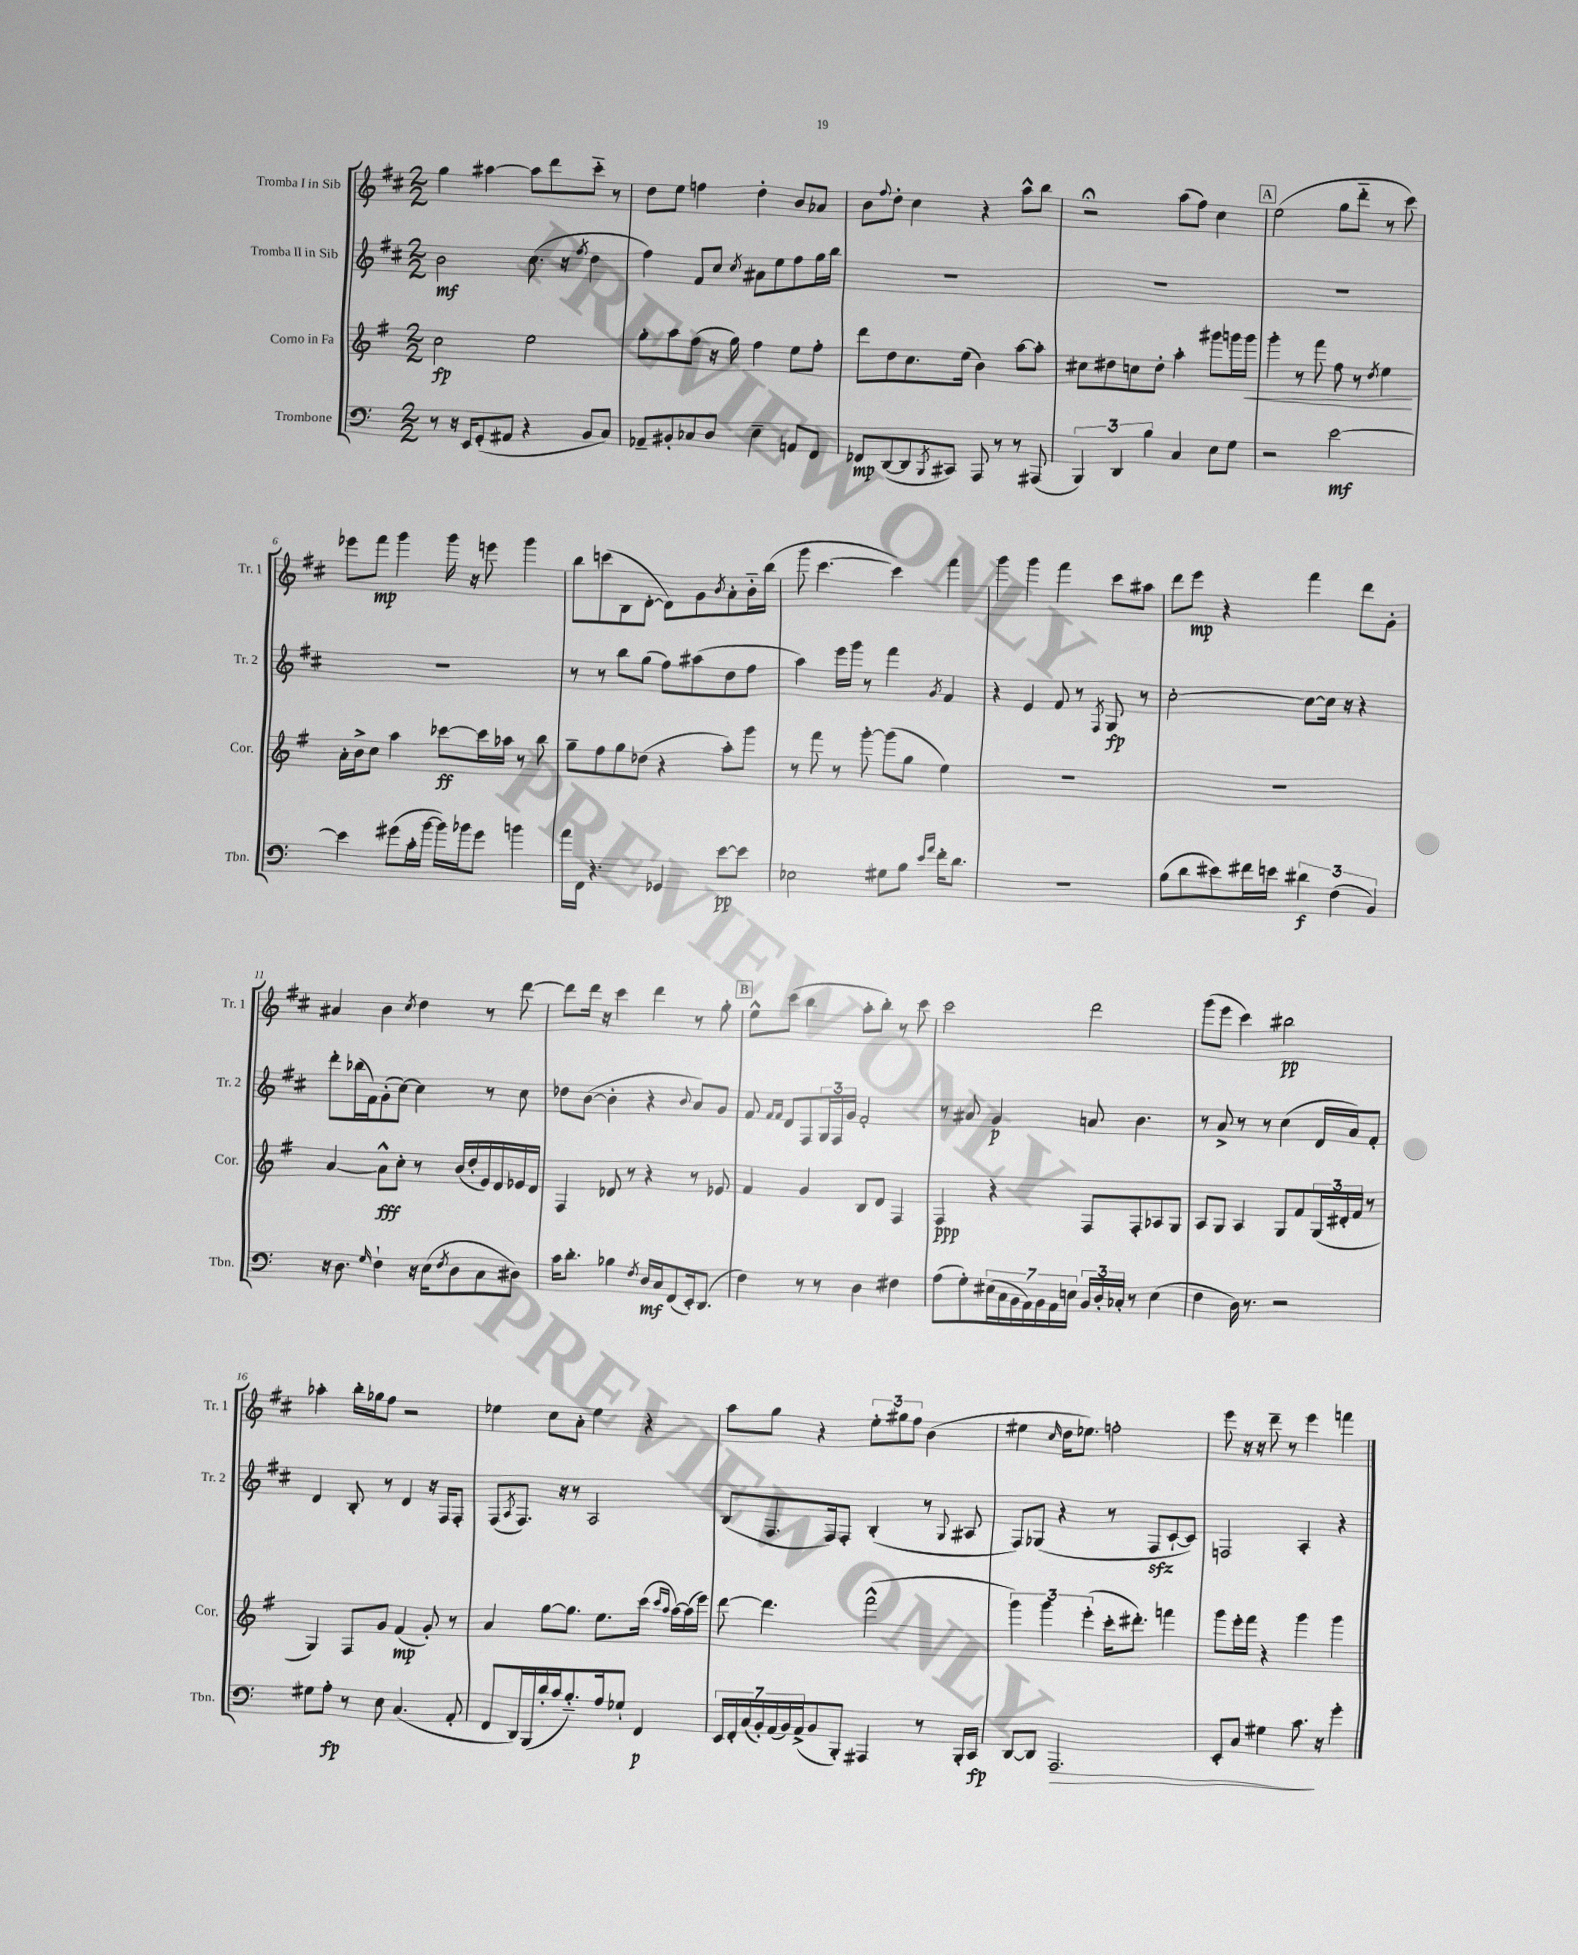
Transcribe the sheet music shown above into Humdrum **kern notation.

**kern	**dynam	**kern	**dynam	**kern	**dynam	**kern	**dynam
*part4	*part4	*part3	*part3	*part2	*part2	*part1	*part1
*staff4	*staff4	*staff3	*staff3	*staff2	*staff2	*staff1	*staff1
*I"Trombone	*	*I"Corno in Fa	*	*I"Tromba II in Sib	*	*I"Tromba I in Sib	*
*I'Tbn.	*	*I'Cor.	*	*I'Tr. 2	*	*I'Tr. 1	*
*clefF4	*	*clefG2	*	*clefG2	*	*clefG2	*
*k[]	*	*k[f#]	*	*k[f#c#]	*	*k[f#c#]	*
*M2/2	*	*M2/2	*	*M2/2	*	*M2/2	*
=1	=1	=1	=1	=1	=1	=1	=1
8r	.	2cc\	fp	2b\	mf	4gg\	.
16r	.	.	.	.	.	.	.
16EE/KL	.	.	.	.	.	.	.
(8GG'/	.	.	.	.	.	[4aa#X\	.
8AA#X/J	.	.	.	.	.	.	.
4r	.	2ee\	.	(8.cc#\	.	8aa#\L]	.
.	.	.	.	.	.	8ddd\	.
.	.	.	.	16r	.	.	.
.	.	.	.	8qff#/	.	.	.
8BB/L	.	.	.	4dd\	.	8ccc#\J	.
8C/J)	.	.	.	.	.	8r	.
=2	=2	=2	=2	=2	=2	=2	=2
8AA-X~/L	.	8gg'\L	.	4ff#\)	.	8dd\L	.
8BB#X'/	.	8aa\	.	.	.	8ee\J	.
8C-X/	.	(8ff#\J	.	8f#/L	.	4ffn\	.
8D/J	.	16r	.	8cc#/J	.	.	.
.	.	16gg\)	.	.	.	.	.
.	.	.	.	8qcc#/	.	.	.
4E~\	.	4ff#\	.	8a#X\L	.	4dd'\	.
.	.	.	.	8ee\	.	.	.
8AAn/L	.	8ee\L	.	8ff#\	.	8b/L	.
8FF/J	.	8ff#'\J	.	16gg\L	.	8a-X/J	.
.	.	.	.	16bb\JJ	.	.	.
=3	=3	=3	=3	=3	=3	=3	=3
8FF-X/L	mp	8ddd\L	.	1r	.	8b\L	.
.	.	.	.	.	.	8qqff#/	.
([8DD/	.	8dd\	.	.	.	8dd'\J	.
8DD/]	.	8.cc\	.	.	.	4cc#\	.
8qBBB/	.	.	.	.	.	.	.
8CC#X/J)	.	.	.	.	.	.	.
.	.	(16ee\Jk	.	.	.	.	.
8AAA/	.	4b\)	.	.	.	4r	.
8r	.	.	.	.	.	.	.
8r	.	[8aa\L	.	.	.	8aa^^\L	.
(8AAA#X/	.	8aa'\J]	.	.	.	8bb\J	.
=4	=4	=4	=4	=4	=4	=4	=4
6BBB/)	.	8cc#X\L	.	1r	.	2r;<	.
.	.	8dd#X\	.	.	.	.	.
6DD/	.	.	.	.	.	.	.
.	.	8ccn\	.	.	.	.	.
6B\	.	.	.	.	.	.	.
.	.	8dd#'\J	.	.	.	.	.
4C/	.	4aa'\	.	.	.	(8aa\L	.
.	.	.	.	.	.	8ff#\J)	.
8E\L	.	8ggg#X\L	.	.	.	4cc#\	.
8G\J	.	16gggn\L	.	.	.	.	.
!	!	!	!LO:HP:b	!	!	!	!
.	.	16ggg\JJ	<	.	.	.	.
!!LO:REH:place=s1:t=A
=5	=5	=5	=5	=5	=5	=5	=5
2r	.	4ggg'\	.	1r	.	(2ee\	.
.	.	8r	.	.	.	.	.
.	.	8fff#\	.	.	.	.	.
[2e\	mf	8ff#\	.	.	.	8gg\L	.
.	.	8r	.	.	.	8ddd\J	.
.	.	8qdd/	.	.	.	.	.
.	.	4ee\	.	.	.	8r	.
.	.	.	.	.	.	8ccc#\)	.
.	.	.	[	.	.	.	.
!!LO:LB:g=z
=6	=6	=6	=6	=6	=6	=6	=6
4e\]	.	16a'\LL	.	1r	.	8eee-X\L	.
.	.	16b^\J	.	.	.	.	.
.	.	8cc\J	.	.	.	8fff#\J	mp
(8g#X\L	.	4aa\	.	.	.	4ggg\	.
16c'\L	.	.	.	.	.	.	.
[16b\JJ	.	.	.	.	.	.	.
16b\LL])	.	[8ccc-X\L	ff	.	.	16ggg\	.
16b-X\J	.	.	.	.	.	16r	.
8g#\J	.	16ccc-\L]	.	.	.	8eeen\	.
.	.	16aa-X\JJ	.	.	.	.	.
4bn\	.	8r	.	.	.	4ggg\	.
.	.	8bb\	.	.	.	.	.
=7	=7	=7	=7	=7	=7	=7	=7
16a\LL	.	8gg~\L	.	8r	.	8bb\L	.
16FF\JJ	.	.	.	.	.	.	.
4.r	.	8ff#\	.	8r	.	(8cccn\	.
.	.	8gg\	.	8bb\L	.	8B\	.
.	.	(8dd-X\J	.	(8gg\J	.	[8d'\J	.
4GG-X/	.	4r	.	8ff#\L)	.	8d\L])	.
.	.	.	.	(8aa#X\	.	8g\	.
.	.	.	.	.	.	8qb/	.
[8e\L	pp	8aa'\L)	.	8dd\	.	8a'\	.
8e\J]	.	8ggg\J	.	8ff#\J	.	16b\L	.
.	.	.	.	.	.	(16bb\JJ	.
=8	=8	=8	=8	=8	=8	=8	=8
2E-X\	.	8r	.	4aa\)	.	8ggg\	.
.	.	8fff#\	.	.	.	[4.ccc#\	.
.	.	8r	.	16eee\LL	.	.	.
.	.	.	.	16ggg\JJ	.	.	.
.	.	[8ggg'\	.	8r	.	.	.
8G#X\L	.	(8ggg\L]	.	4fff#\	.	4ccc#\])	.
8B\J	.	8gg\J	.	.	.	.	.
16qqe/LL	.	.	.	.	.	.	.
16qqa/JJ	.	.	.	8qg/	.	.	.
16f'\KL	.	4ee\)	.	4f#/	.	4fff#\	.
8.d\J	.	.	.	.	.	.	.
=9	=9	=9	=9	=9	=9	=9	=9
1r	.	1r	.	4r	.	4ggg\	.
.	.	.	.	4e/	.	4ggg\	.
.	.	.	.	8f#/	.	4fff#\	.
.	.	.	.	8r	.	.	.
.	.	.	.	8qF#/	.	.	.
.	.	.	.	8G/	fp	8ccc#\L	.
.	.	.	.	8r	.	8aa#X\J	.
=10	=10	=10	=10	=10	=10	=10	=10
(8B\L	.	1r	.	[2cc#'\	.	8ddd\L	.
8d\	.	.	.	.	.	8eee\J	mp
8e#X\)	.	.	.	.	.	4r	.
16f#X\L	.	.	.	.	.	.	.
16en\JJ	.	.	.	.	.	.	.
6d#X\	f	.	.	8cc#\L_	.	4fff#\	.
.	.	.	.	16cc#\Jk]	.	.	.
(6F\	.	.	.	.	.	.	.
.	.	.	.	16r	.	.	.
.	.	.	.	4r	.	8ddd\L	.
6BB/)	.	.	.	.	.	.	.
.	.	.	.	.	.	8g'\J	.
!!LO:LB:g=z
=11	=11	=11	=11	=11	=11	=11	=11
16r	.	[4a/	.	8ddd'\L	.	4a#X/	.
8.D\	.	.	.	.	.	.	.
.	.	.	.	(16bb-X\L	.	.	.
.	.	.	.	16f#\J)	.	.	.
16qqG/	.	.	.	.	.	.	.
4F`\	.	8a^^\L]	fff	(8g'\	.	4b\	.
.	.	8cc'\J	.	[8cc#\J)	.	.	.
.	.	.	.	.	.	8qcc#/	.
16r	.	8r	.	4cc#\]	.	4dd\	.
(16E\KL	.	.	.	.	.	.	.
8qF/	.	.	.	.	.	.	.
8D\	.	(16b/LL	.	.	.	.	.
.	.	16dd'/	.	.	.	.	.
8C\	.	16e/)	.	8r	.	8r	.
.	.	16d/	.	.	.	.	.
8D#X\J)	.	16e-X/	.	8cc#\	.	[8ddd\	.
.	.	16d/JJ	.	.	.	.	.
=12	=12	=12	=12	=12	=12	=12	=12
16c\KL	.	4F#/	.	8dd-X\L	.	8ddd\L]	.
8.d'\J	.	.	.	.	.	.	.
.	.	.	.	([8b\J	.	16ddd\Jk	.
.	.	.	.	.	.	16r	.
4B-X\	.	8d-X/	.	4b'\]	.	4ccc#\	.
.	.	8r	.	.	.	.	.
8qF/	.	.	.	.	.	.	.
16D/LL	mf	4r	.	4r	.	4ddd\	.
16C/J	.	.	.	.	.	.	.
(8FF/	.	.	.	.	.	.	.
.	.	.	.	8qqb/	.	.	.
16EE'/k)	.	8r	.	8a/L)	.	8r	.
(8.DD/J	.	.	.	.	.	.	.
.	.	8e-X/	.	8g/J	.	8gg'\	.
!!LO:REH:place=s1:t=B
=13	=13	=13	=13	=13	=13	=13	=13
4F\)	.	4f#/	.	8f#/	.	8ee^^\L	.
.	.	.	.	16qqf#/LL	.	.	.
.	.	.	.	16qqf#/JJ	.	.	.
.	.	.	.	8d/L	.	(8ccc#\J	.
8r	.	4g/	.	8F#/	.	4bb\	.
8r	.	.	.	24G/L	.	.	.
.	.	.	.	24F#/	.	.	.
.	.	.	.	24g/JJ	.	.	.
4D\	.	8B/L	.	2f#'/	.	8aa'\L	.
.	.	8d/J	.	.	.	8bb'\J)	.
4F#X\	.	4F#/	.	.	.	8r	.
.	.	.	.	.	.	8ccc#\	.
=14	=14	=14	=14	=14	=14	=14	=14
(8A\L	.	4F#/	ppp	8r	.	2ccc#\	.
8G'\)	.	.	.	8a#X/	.	.	.
(28E#X\L	.	4r	.	4g/	p	.	.
28C\	.	.	.	.	.	.	.
28BB\	.	.	.	.	.	.	.
28AA\)	.	.	.	.	.	.	.
28BB\	.	.	.	.	.	.	.
28AA\	.	.	.	.	.	.	.
28En\JJ	.	.	.	.	.	.	.
24BB/LL	.	8F#/L	.	8an/	.	2ddd\	.
24D'/	.	.	.	.	.	.	.
24C-X'/JJ	.	.	.	.	.	.	.
8r	.	8F#'/	.	4.b\	.	.	.
(4E\	.	8A-X/	.	.	.	.	.
.	.	8G/J	.	.	.	.	.
=15	=15	=15	=15	=15	=15	=15	=15
4F\	.	8A/L	.	8r	.	(8ggg\L	.
.	.	8G/J	.	8a^/	.	8eee\J	.
16D\)	.	4A/	.	8r	.	4ccc#\)	.
8.r	.	.	.	.	.	.	.
.	.	.	.	8r	.	.	.
2r	.	8G/L	.	(4cc#\	.	2bb#X\	pp
.	.	8f#/	.	.	.	.	.
.	.	(24G/L	.	16d/LL	.	.	.
.	.	24d#X'/	.	.	.	.	.
.	.	.	.	16a/J)	.	.	.
.	.	24f#/JJ	.	.	.	.	.
.	.	8r	.	8f#'/J	.	.	.
!!LO:LB:g=z
=16	=16	=16	=16	=16	=16	=16	=16
8G#X\L	.	4G/)	.	4d/	.	4aa-X'\	.
8A'\J	fp	.	.	.	.	.	.
8r	.	8F#/L	.	8B'/	.	16bb'\LL	.
.	.	.	.	.	.	16gg-X\J	.
8E\	.	8g/J	.	8r	.	8ff#\J	.
(4.C/	.	(4f#/	mp	4d/	.	2r	.
.	.	8g'/)	.	16r	.	.	.
.	.	.	.	16F#/KL	.	.	.
8AA'/	.	8r	.	8F#'/J	.	.	.
=17	=17	=17	=17	=17	=17	=17	=17
8FF/L	.	4a/	.	(8F#/L	.	4ee-X\	.
.	.	.	.	8qA/	.	.	.
16DD/L)	.	.	.	8.F#/J)	.	.	.
(16BBB/	.	.	.	.	.	.	.
16d'/	.	[8gg\L	.	.	.	8cc#\L	.
16c/J	.	.	.	16r	.	.	.
8.B/)	.	8.gg\J]	.	8r	.	8a'\J	.
.	.	.	.	2A/	.	4ee-\	.
16A/k	.	8.ee\L	.	.	.	.	.
8G-X`/J	.	.	.	.	.	.	.
4FF/	p	(16ccc\Jk	.	.	.	4r	.
.	.	16qqccc/LL	.	.	.	.	.
.	.	16qqaa/JJ	.	.	.	.	.
.	.	[16aa\LL)	.	.	.	.	.
.	.	(16aa\]	.	.	.	.	.
.	.	16eee\JJ)	.	.	.	.	.
=18	=18	=18	=18	=18	=18	=18	=18
28EE/LL	.	[8ddd\	.	(8B/L	.	8aa\L	.
28FF'/	.	.	.	.	.	.	.
(28C/	.	.	.	.	.	.	.
28BB'/)	.	.	.	.	.	.	.
.	.	4.ddd\]	.	8.F#/	.	8gg\J	.
(28AA/	.	.	.	.	.	.	.
28BB/)	.	.	.	.	.	.	.
(28AA^/J	.	.	.	.	.	.	.
8BB/	.	.	.	.	.	4r	.
.	.	.	.	16F#/k)	.	.	.
8BBB'/J)	.	.	.	8F#'/J	.	.	.
4AAA#X/	.	(2fff#^^\	.	(4B'/	.	12ee'\L	.
.	.	.	.	.	.	12gg#X\	.
.	.	.	.	.	.	12ff#\J	.
8r	.	.	.	8r	.	(4b\	.
.	.	.	.	8qqG/	.	.	.
16BBB'/LL	.	.	.	8A#X/	.	.	.
16CC/JJ	fp	.	.	.	.	.	.
=19	=19	=19	=19	=19	=19	=19	=19
[8DD/L	.	6ggg\)	.	8F#/L)	.	4ee#X\	.
8DD/J]	.	.	.	(8G-X/J	.	.	.
.	.	6ggg\	.	.	.	.	.
.	.	.	.	.	.	16qqcc#/	.
!	!LO:HP:b	!	!	!	!	!	!
2.AAA/	>	.	.	4r	.	16dd\KL	.
.	.	.	.	.	.	8.ee-X\J)	.
.	.	(6eee'\	.	.	.	.	.
.	.	16ccc'\KL	.	8r	.	2ffn'\	.
.	.	8.ddd#X'\J)	.	.	.	.	.
.	.	.	.	8F#zz/L	.	.	.
.	.	4fffn\	.	[8c#`/	.	.	.
.	.	.	.	8c#/J])	.	.	.
=20	=20	=20	=20	=20	=20	=20	=20
8EE'/L	.	8ggg\L	.	2Fn/	.	8eee\	.
8C/J	.	16eee'\L	.	.	.	16r	.
.	.	16fff#\JJ	.	.	.	16r	.
4G#X\	.	4r	.	.	.	8ddd~\	.
.	.	.	.	.	.	8r	.
8.c\	.	4ggg\	.	4A'/	.	4eee\	.
16r	]	.	.	.	.	.	.
4g'\	.	4ggg\	.	4r	.	4fffn\	.
==	==	==	==	==	==	==	==
*-	*-	*-	*-	*-	*-	*-	*-
